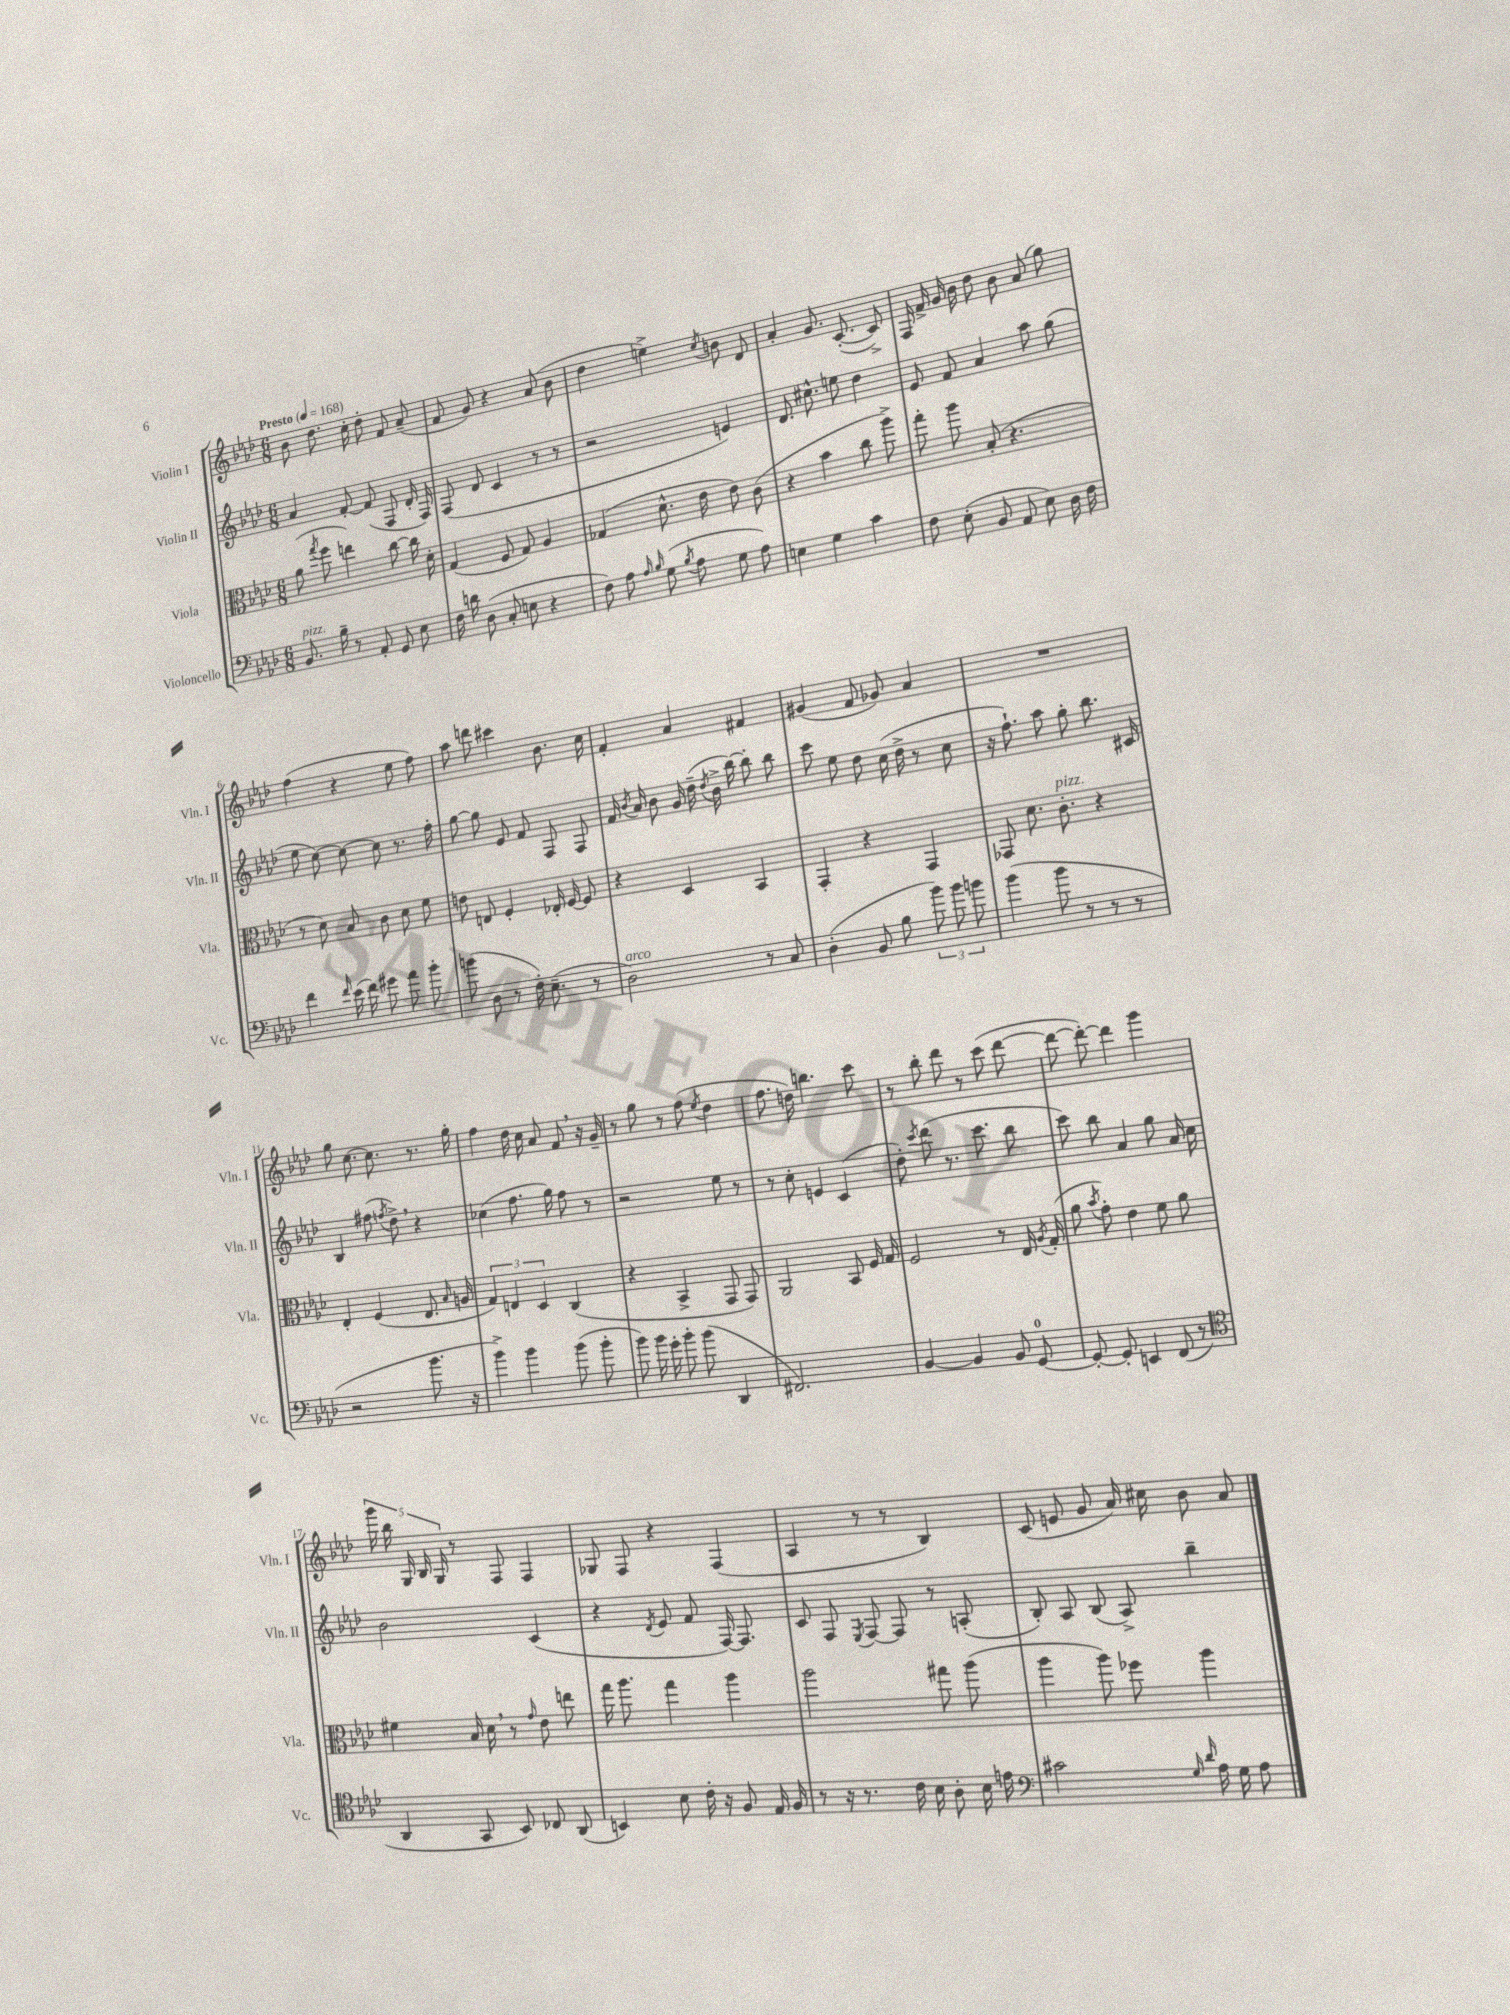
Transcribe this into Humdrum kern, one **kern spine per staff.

**kern	**kern	**kern	**kern
*staff4	*staff3	*staff2	*staff1
*clefF4	*clefC3	*clefG2	*clefG2
*k[b-e-a-d-]	*k[b-e-a-d-]	*k[b-e-a-d-]	*k[b-e-a-d-]
*M6/8	*M6/8	*M6/8	*M6/8
*MM168	*MM168	*MM168	*MM168
8.BB-/	(8a-\	4a-/	8b-\
.	8qgg/	.	.
.	8ff\	.	8.dd-\
16B-~\	.	.	.
8r	4ee\)	[8f'/	.
.	.	.	16cc'\
8AA-'/	.	(8f/]	8dd-'\
8GG/	[8cc\	8F/	8f/
8E-\	16cc\]	16d-'/	(8a-~/
.	16d-'\	16F/)	.
=	=	=	=
16F\	(4G/	(8F/	8f/
16d\	.	.	.
(8D-\	.	8d-/	8g/)
8C'/	8F/	4c/	4r
8E\	8G/)	.	.
4r	4A-/	8r	(8a-/
.	.	8r	8b-\
=	=	=	=
8F\)	(4G-/	2r	4dd-\
8A-\	.	.	.
16qqA-/	.	.	.
16qqB-/	.	.	.
(8G\	8.d-^^\	.	4ee^\)
8qB-/	.	.	.
8A-\	.	.	.
.	16e-\	.	.
.	.	.	8qcc/
8G\	8e-\)	4e/)	8b\
8A-\)	(8c\	.	8d-/
=	=	=	=
4E\	4r	8.d-/	4a-'/
.	.	8.cc#^^\	.
4G\	4b-\	.	8.g/
.	.	8ee\	.
.	.	.	([8.c'/
4c\	8cc\	4dd-\	.
.	8aa-^\)	.	8c^/])
=	=	=	=
8F\	8gg'\	8e-/	16F/
.	.	.	16f^/
(8E-'\	8aa-\	8f/	16g/
.	.	.	16b-\
8BB-/	(8B-'/	4a-/	8dd-\
8AA-/	4.r	.	8b-\
8E-\)	.	8aa-\	(8a-/
16D-\	.	(8gg\	8gg\)
16F\	.	.	.
=	=	=	=
4f\	8r	8ee-\	(4ff\
.	8d-\)	[8cc\)	.
16qqf/	.	.	.
(16e-\	8B-/	8cc\_	4r
16f\)	.	.	.
8g#\	8c\	8cc\]	.
8a-\	8d-\	8.r	8ee-\
8b-'\	8f\	.	8ff\)
.	.	16ff'\	.
=	=	=	=
(8b\	8e\	[8gg\	8aa-\
8D-\	8E/	8gg\]	8ddd\
8r	4F'/	8e-/	4ccc#\
16F'\)	.	8f/	.
(8.E-~\	.	.	.
.	16E-'/	8F/	8.b-\
.	[16F/	.	.
8r	8F/]	8F/	.
.	.	.	16cc\
=	=	=	=
2D-\)	4r	16f/	4f'/
.	.	8qb-/	.
.	.	16a-/	.
.	.	8b-\	.
.	4D-/	16g/	4a-/
.	.	(16dd-~\	.
.	.	8qdd-/	.
.	.	16b-^\	.
.	.	[16bb-\)	.
8r	4BB-/	8bb-'\]	4f#/
8C/	.	8bb-\	.
=	=	=	=
(4D-'\	4GG'/	8ccc\	(4g#/
.	.	8ee-\	.
8BB-/	4r	8dd-\	8f/
8B-\	.	(16cc\	8g-/)
.	.	16dd-^\	.
12b-\)	4GG/	8r	4a-/
12b-\	.	.	.
.	.	8cc\	.
12b\	.	.	.
=	=	=	=
(4b-\	8GG-/	16r	2.r
.	.	8.ff`\)	.
.	8.d-\	.	.
8b-\	.	8aa-\	.
.	8.c'\	.	.
8r	.	8gg'\	.
8r	4r	8.bb-\	.
8r	.	.	.
.	.	16c#/	.
=	=	=	=
2r	4E-'/	4B-/	8gg\
.	.	.	[8.cc\
.	(4F/	(8ff#\	.
.	.	.	8.cc\]
.	.	8qff/	.
.	.	8dd-^\)	.
8.b-\	8.E-/	4r	8.r
.	16qqB-/	.	.
16r	16A/	.	16gg'\
=	=	=	=
4b-^\)	6G/)	(4cc-\	4ff\
.	6E/	.	.
4b-\	.	8.ff\	16dd-\
.	.	.	16cc\
.	6D-/	.	.
.	.	.	8a-/
.	.	16gg\)	.
(8b-\	(4C/	8ff\	8f/
8b-'\	.	8r	16r
.	.	.	16g~/
=	=	=	=
8b-\)	4r	2r	8r
16b-\	.	.	8gg\
16g'\	.	.	.
8b-'\	4BB-^/	.	8r
(8b-\	.	.	(8ff\
.	.	.	8qee-/
4DD-/	8GG/	8ee-\	4dd-\
.	8GG/)	8r	.
=	=	=	=
2.FF#/)	2AA-/	8r	8.ff\
.	.	8cc'\	.
.	.	.	16dd\)
.	.	4e/	4.bb\
.	8BB-/	(4c/	.
.	16F/	.	8ccc\
.	16G/	.	.
=	=	=	=
[4BB-/	2F/	8dd-'\)	8r
.	.	8qccc/	.
.	.	(8ddd-\	8bb-'\
4BB-/]	.	8.r	8ddd-\
.	.	.	8r
.	.	8.ccc\	.
8BB-/	8r	.	(8ccc\
[8GG/	16E-/	8bb-\	[8ddd-\
.	8qA-/	.	.
.	(16G'/	.	.
=	=	=	=
8GG'/_	8a-\	8ccc\)	8ddd-\_
.	8qb-/	.	.
8GG'/]	8g'\)	8bb-\	8ddd-'\_)
4EE/	4e-\	4a-/	4ddd-\]
(8FF/	8f\	8gg\	4ggg\
8r	8a-\	16a-/	.
.	.	16cc\	.
=	=	=	=
*clefC4	*	*	*
4AA-/	4f#\	2b-\	20ggg\
.	.	.	20bb-\
.	.	.	20G/
.	.	.	20B-/
.	.	.	20G/
8GG/	16B-/	.	8r
.	16d-\	.	.
8BB-/)	8r	.	8F/
.	16qqg/	.	.
8C-/	8e-\	(4c/	4F/
(8AA-/	8ee\	.	.
=	=	=	=
4BB/)	16gg\	4r	8G-/
.	8.aa-\	.	.
.	.	.	8F/
.	.	8qd-/	.
8B-\	4gg\	8e-/	4r
16c'\	.	8f/	.
16r	.	.	.
8F/	4aa-\	[16F/)	(4F/
.	.	8.F/]	.
16E-/	.	.	.
16F/	.	.	.
=	=	=	=
8r	2aa-\	8c/	4A-/
16r	.	8F/	.
8.r	.	.	.
.	.	8qE-/	.
.	.	[8F/	8r
16c\	.	8F/]	8r
16B-\	.	.	.
8A-'\	8gg#\	8r	4B-/)
16B-\	(8aa-\	(8A'/	.
16e\	.	.	.
=	=	=	=
*clefF4	*	*	*
2c#\	4aa-\	8B-'/)	(8c/
.	.	8A-/	8e/
.	8aa-\)	(8B-/	8g/
.	8ff-\	8A-^/)	16a-/)
.	.	.	16cc#\
16qqG/	.	.	.
16qqd-/	.	.	.
16A-\	4aa-\	4bb-~\	8b-\
16G\	.	.	.
8A-\	.	.	8a-/
==	==	==	==
*-	*-	*-	*-
